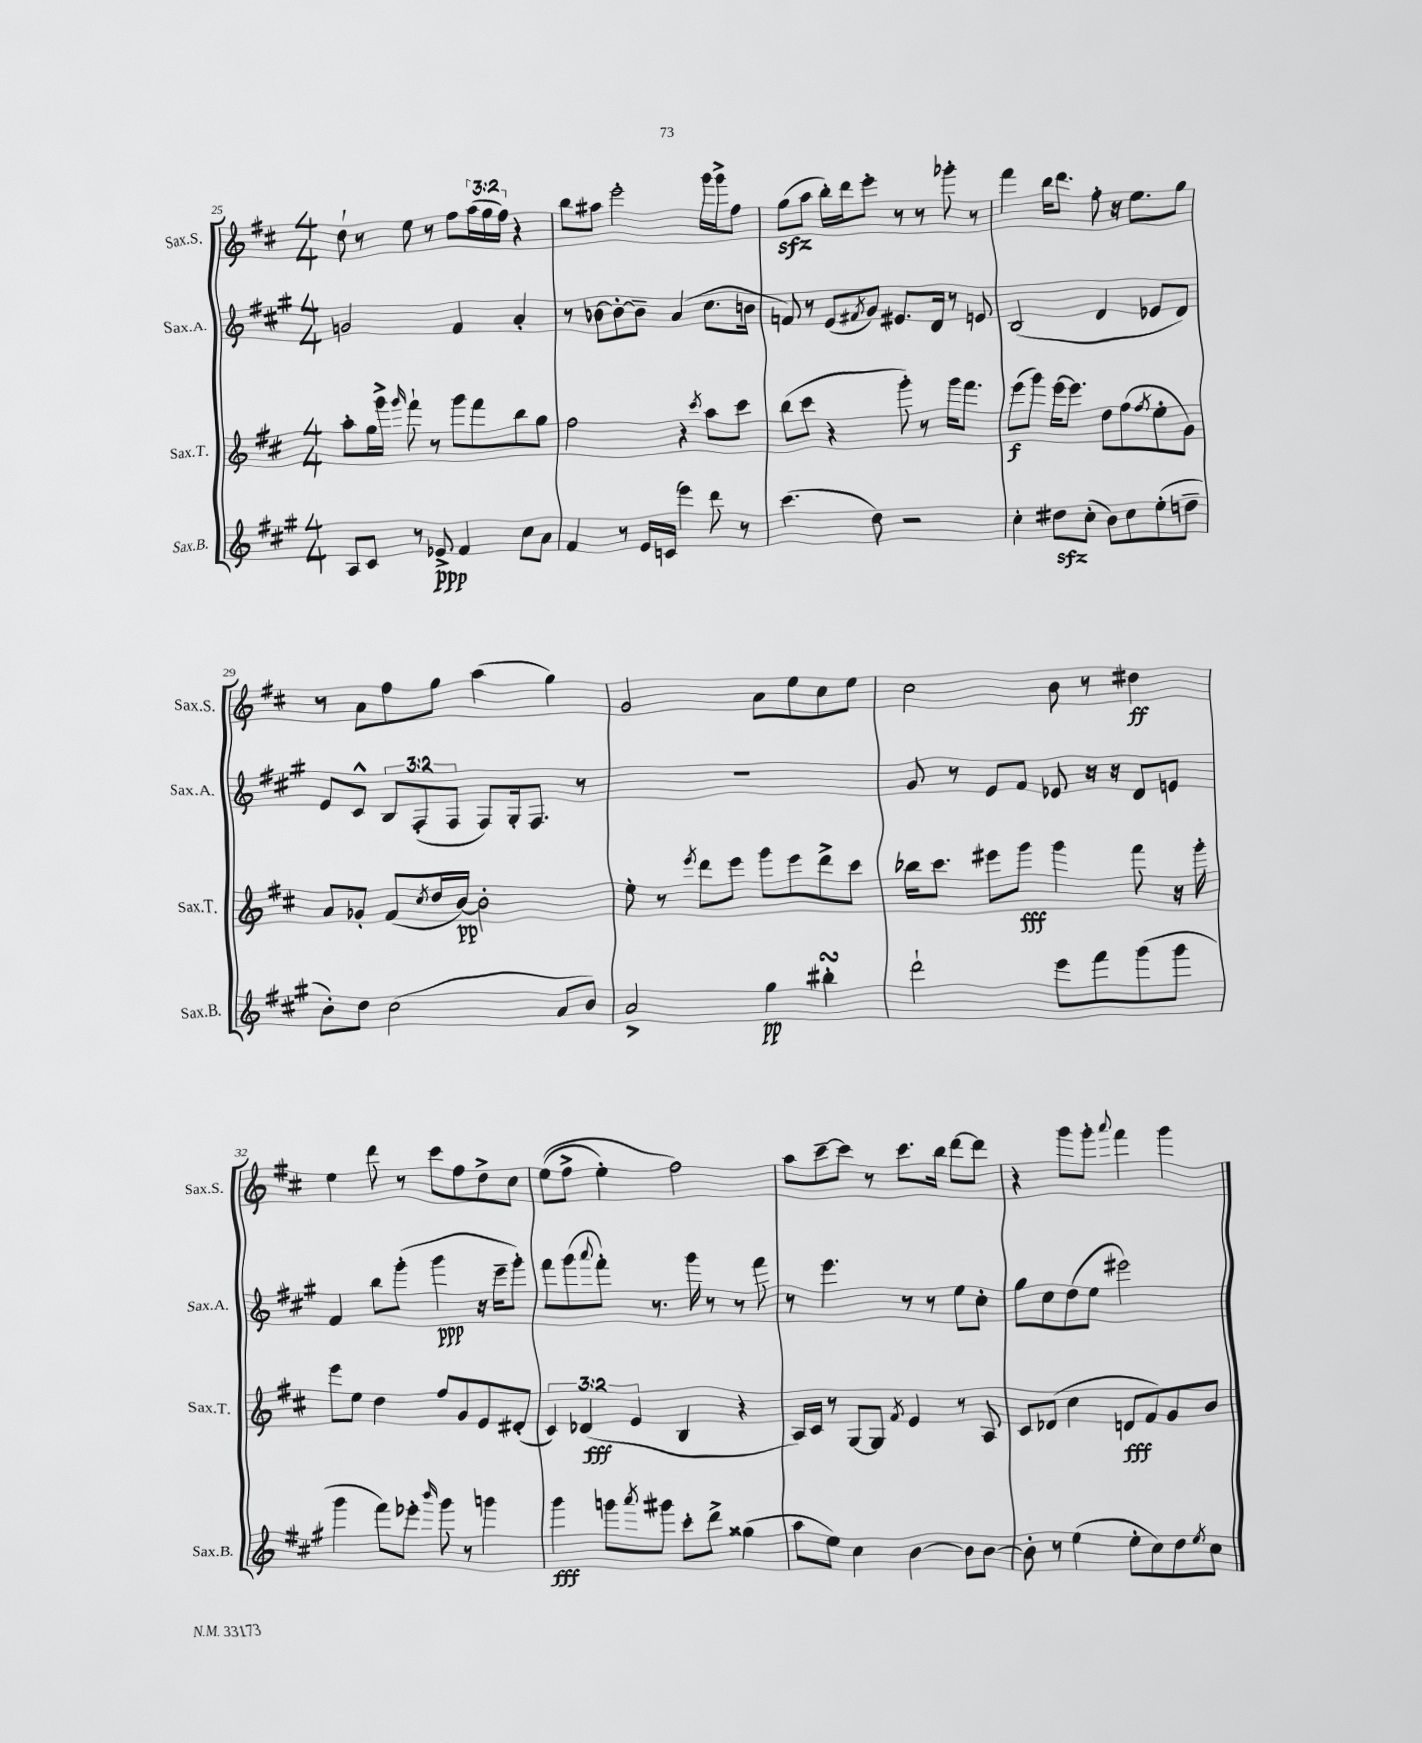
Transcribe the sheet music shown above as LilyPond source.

<<
\new StaffGroup <<
\new Staff = "s0" \with { instrumentName = "Sax.S." shortInstrumentName = "Sax.S." } {
    \clef treble \key d \major \numericTimeSignature \time 4/4 \override Staff.TupletNumber.text = #tuplet-number::calc-fraction-text
    d''8-! r8 e''8 r8 fis''8 \tuplet 3/2 { a''16( g''16 fis''16) } r4 |
    b''8 ais''8 e'''2-. g'''16 g'''16-> fis''8 |
    g''8\sfz( a''8 b''16-.) d'''16 e'''8-. r8 r8 ges'''8-. r8 |
    fis'''4 b''16 d'''8. fis''8-. r16 e''8. g''8 |
    r8 a'8 fis''8 g''8 a''4( g''4) |
    g'2 a'8 e''8 cis''8 e''8 |
    cis''2 b'8 r8 dis''4\ff |
    e''4 d'''8 r8 cis'''8 fis''8 d''8-> cis''8 |
    e''8(\( fis''8-> e''4-.) fis''2\) |
    a''8 cis'''8~-- cis'''8 r8 cis'''8. b''16 d'''8~ d'''8 |
    r4 g'''8 g'''8-. \appoggiatura { a'''8 } fis'''4 g'''4 \bar "|." |
}
\new Staff = "s1" \with { instrumentName = "Sax.A." shortInstrumentName = "Sax.A." } {
    \clef treble \key a \major \numericTimeSignature \time 4/4 \override Staff.TupletNumber.text = #tuplet-number::calc-fraction-text
    g'2 fis'4 a'4-. |
    r8 bes'8~ bes'8~-. bes'8-- a'4( cis''8. b'16 |
    f'8) r8 e'8( \acciaccatura { fis'8 } gis'8) eis'8. d'16 r8 e'8 |
    b2( d'4 ees'8 d'8) |
    e'8 cis'8-^ \tuplet 3/2 { b8 fis8-.( fis8 } fis8) gis16-. fis8. r8 |
    R1 |
    gis'8 r8 e'8 fis'8 ees'8 r16 r16 d'8 e'8 |
    fis'4 b''8 gis'''8-.( gis'''4\ppp r16 e'''16-- gis'''8-.) |
    fis'''8 gis'''8( \appoggiatura { a'''8 } fis'''8-.) r8. gis'''16 r8 r8 fis'''8 |
    r8 e'''4. r8 r8 e''8 cis''8-. |
    gis''8 cis''8 d''8( e''8 eis'''2) \bar "|." |
}
\new Staff = "s2" \with { instrumentName = "Sax.T." shortInstrumentName = "Sax.T." } {
    \clef treble \key d \major \numericTimeSignature \time 4/4 \override Staff.TupletNumber.text = #tuplet-number::calc-fraction-text
    a''8-. g''16 g'''16-> \grace { g'''16 } fis'''8-! r8 g'''8 fis'''8 b''8 g''8 |
    fis''2 r4 \acciaccatura { cis'''8 } a''8 cis'''8 |
    b''8( cis'''8 r4 g'''8-.) r8 g'''16 fis'''8. |
    e'''8\f( g'''8) e'''16~ e'''8. d''8 fis''8( \acciaccatura { fis''8 } e''8-. g'8) |
    a'8 ges'8-. fis'8( \acciaccatura { cis''8 } d''16 b'16~\pp) b'2-. |
    e''8-. r8 \acciaccatura { e'''8 } d'''8 e'''8 g'''8 e'''8 d'''8-> cis'''8 |
    bes''16 cis'''8. eis'''8 g'''8\fff g'''4 fis'''8 r16 g'''16-. |
    e'''8 e''8 d''4 fis''8 g'8 e'8 dis'8-.( |
    \tuplet 3/2 { cis'4) des'4\fff( e'4 } b4 r4 |
    a16) cis'16 r8 g8~ g8 \acciaccatura { fis'8 } e'4 r8 a8 |
    cis'8 des'8( cis''4 d'8\fff fis'8) g'8 b'8 \bar "|." |
}
\new Staff = "s3" \with { instrumentName = "Sax.B." shortInstrumentName = "Sax.B." } {
    \clef treble \key a \major \numericTimeSignature \time 4/4
    a8 cis'8 r8 ees'8->\ppp fis'4 cis''8 a'8 |
    fis'4 r8 e'16 c'16( e'''4) d'''8 r8 |
    cis'''4.( d''8) r2 |
    cis''4-. dis''8\sfz cis''8-.( b'8) cis''8 e''8-.( d''8-- |
    b'8-.) d''8 cis''2( a'8 b'8) |
    a'2-> gis''4\pp bis''4-.\turn |
    d'''2-! e'''8 fis'''8 gis'''8( gis'''8 |
    gis'''4 fis'''8) ees'''8-. \grace { b'''16 } gis'''8 r8 g'''4 |
    gis'''4\fff g'''8 \acciaccatura { a'''8 } gis'''8 cis'''8-. d'''8-> gisis''4( |
    a''8 e''8) cis''4 b'4~ b'8 b'8~ |
    b'8-. r8 e''4( e''8-. cis''8) d''8 \acciaccatura { e''8 } cis''8 \bar "|." |
}
>>
>>
\layout { \context { \Score currentBarNumber = #25 } }
